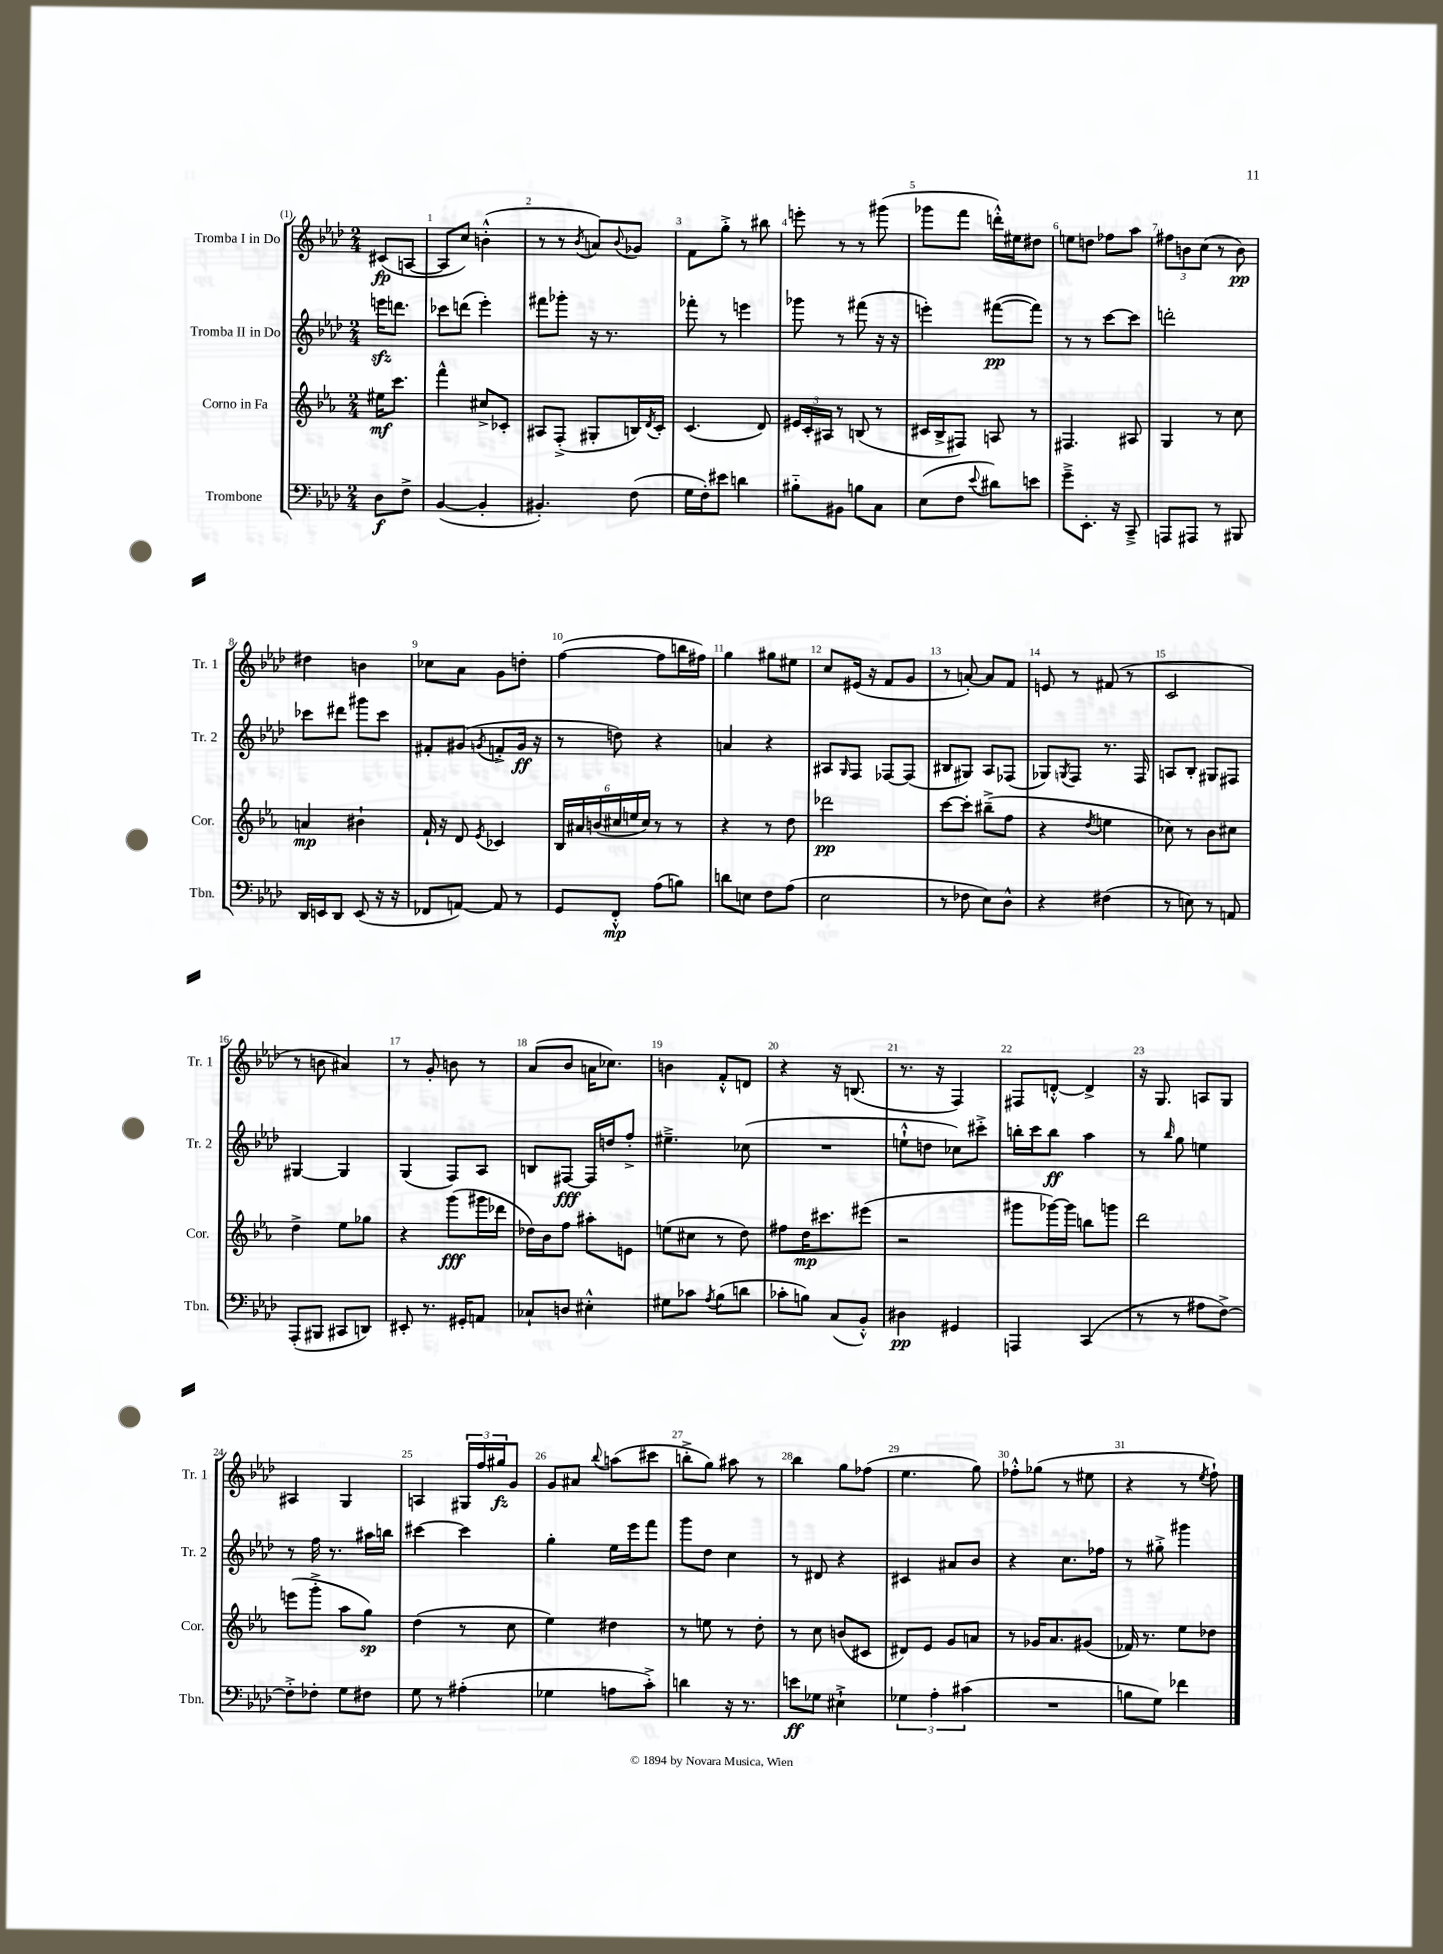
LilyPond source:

<<
\new StaffGroup <<
\new Staff = "s0" \with { instrumentName = "Tromba I in Do" shortInstrumentName = "Tr. 1" } {
    \clef treble \key aes \major \numericTimeSignature \time 2/4 \partial 4
    cis'8\fp( a8~ |
    a8 c''8) b'4-.-^( |
    r8 r8 \acciaccatura { bes'8 } a'8) \appoggiatura { bes'8 } ges'8 |
    f'8 g''8-.-> r8 bis''8 |
    e'''8-. r8 r8 gis'''8( |
    ges'''8 f'''8 d'''16-.-^) eis''16 dis''8 |
    e''8 d''8 fes''8 aes''8 |
    \tuplet 3/2 { fis''8 b'8 c''8( } r8 b'8\pp) |
    dis''4 b'4 |
    ces''8 aes'8 g'8 d''8-. |
    f''4~( f''8 b''16 fis''16) |
    g''4 gis''8 eis''8 |
    c''8 eis'16( r16 f'8 g'8 |
    r8 a'8~-.) a'8 f'8 |
    e'8 r8 fis'8( r8 |
    c'2 |
    r8 b'8 ais'4) |
    r8 g'8-. b'8 r8 |
    aes'8( bes'8 a'16 ces''8.) |
    b'4 f'8-.-^ d'8 |
    r4 r16 b8.( |
    r8. r16 f4) |
    fis8 d'8~-.-^ d'4-> |
    r16 g8. a8 g8 |
    ais4 g4 |
    a4 \tuplet 3/2 { gis16 f''16 gis''16\fz } g'8 |
    g'8 ais'8 \appoggiatura { bes''8 } a''8( cis'''8 |
    b''8-.-> g''8) ais''8 r8 |
    bes''4 g''8 fes''8( |
    ees''4. g''8) |
    fes''8-.-^ ges''8( r8 eis''8 |
    r4 r8 \acciaccatura { ees''8 } f''8-!) \bar "|." |
}
\new Staff = "s1" \with { instrumentName = "Tromba II in Do" shortInstrumentName = "Tr. 2" } {
    \clef treble \key aes \major \numericTimeSignature \time 2/4 \partial 4
    e'''16\sfz d'''8. |
    ces'''8 d'''8( ees'''4-.) |
    fis'''8 ges'''8-. r16 r8. |
    fes'''8-. r8 e'''4 |
    ges'''8 r8 fis'''8( r16 r16 |
    e'''4-.) fis'''8~\pp( fis'''8) |
    r8 r8 c'''8~ c'''8 |
    d'''2-. |
    ces'''8 dis'''8 gis'''8 ces'''8 |
    fis'8-. gis'8( \acciaccatura { g'8 } f'8-.-> g'16\ff r16 |
    r8 d''8) r4 |
    a'4 r4 |
    ais8 \grace { g16 } f8 fes8~ fes8( |
    bis8 gis8) aes8 fes8( |
    ges8) \acciaccatura { g8 } f8 r8. f16 |
    a8 bes8-. gis8 fis8 |
    gis4~ gis4 |
    g4( f8) aes8 |
    b8 fis8~\fff fis16 d''16 f''8-.-> |
    eis''4.---> ces''8( |
    R2 |
    e''8-!-^ d''8 ces''8) cis'''8-.-> |
    b''16-. c'''16 b''8\ff aes''4 |
    r8 \grace { bes''16 } g''8 e''4 |
    r8 f''16 r8. ais''16 b''16 |
    cis'''4~ cis'''4 |
    g''4-. ees''16 ees'''16 f'''8 |
    g'''8 des''8 c''4 |
    r8 dis'8 r4 |
    cis'4 ais'8 bes'8 |
    r4 c''8. fes''16 |
    r8 gis''8-.-> gis'''4 \bar "|." |
}
\new Staff = "s2" \with { instrumentName = "Corno in Fa" shortInstrumentName = "Cor." } {
    \clef treble \key ees \major \numericTimeSignature \time 2/4 \partial 4
    eis''16\mf c'''8. |
    f'''4-^ cis''8-> ces'8-. |
    ais8 f8-.->( gis8-. b16) \acciaccatura { d'8 } c'16-. |
    c'4.( d'8) |
    \tuplet 3/2 { eis'16 c'16-. ais16 } r8 b8( r8 |
    cis'16 bes16-> fis8) a8 r8 |
    fis4. ais8 |
    g4 r8 c''8 |
    a'4\mp bis'4-! |
    f'16-! r16 d'8 \acciaccatura { ees'8 } ces'4 |
    \tuplet 6/4 { bes16 ais'16 b'16( cis''16 e''16 cis''16) } r8 r8 |
    r4 r8 d''8 |
    des'''2\pp |
    c'''8~ c'''8-. bis''8--->( f''8 |
    r4 \acciaccatura { d''8 } e''4 |
    ces''8) r8 bes'8 cis''8 |
    d''4-> ees''8 ges''8 |
    r4 g'''8\fff( gis'''16 des'''16 |
    des''16) bes'16 f''8 ais''8-. e'8 |
    e''8( cis''8 r8 d''8) |
    fis''8 d''16\mp cis'''8. eis'''8( |
    r2 |
    gis'''8 ges'''16~) ges'''16 b''8 g'''8 |
    d'''2 |
    e'''8( g'''8-.-> aes''8 g''8\sp) |
    d''4( r8 c''8 |
    ees''4) dis''4 |
    r8 e''8 r8 d''8-. |
    r8 c''8 b'8( cis'8 |
    dis'8) ees'8 g'8 a'8 |
    r8 ges'16 aes'8. gis'8( |
    fes'16) r8. ees''8 des''8 \bar "|." |
}
\new Staff = "s3" \with { instrumentName = "Trombone" shortInstrumentName = "Tbn." } {
    \clef bass \key aes \major \numericTimeSignature \time 2/4 \partial 4
    des8\f f8-> |
    bes,4~( bes,4-. |
    bis,4.-.) f8( |
    g16 f16-.) eis'8 d'4 |
    bis8-_ bis,8 b8 c8 |
    ees8( f8 \appoggiatura { ees'8 } dis'8) e'8 |
    g'8---> ees,8.-. r16 c,8---> |
    a,,8 ais,,8 r8 bis,,8 |
    des,16 e,16 des,8 e,8( r16 r16 |
    fes,8 a,8~) a,8 r8 |
    g,8 f,8-.-^\mp aes8( b8) |
    d'8 e8 f8 aes8( |
    ees2 |
    r8 fes8 ees8) des8-^ |
    r4 fis4( |
    r8 e8) r8 a,8 |
    aes,,8-.( bis,,8 cis,8 d,8) |
    eis,8-. r8. gis,16-. a,8 |
    ces8-! d8 eis4-.-^ |
    gis8 ces'8 \acciaccatura { aes8 } bes8( d'8 |
    ces'8-. b8) c8( bes,8-.-^) |
    dis4\pp gis,4 |
    a,,4 c,4( |
    r8 r8 ais8 f8~->) |
    f8-.-> fes8-. g8 fis8 |
    g8 r8 ais4-.( |
    ges4 a8 c'8-.->) |
    d'4 r16 r8. |
    e'8\ff ges8 eis4-!-> |
    \tuplet 3/2 { ges4 aes4-. cis'4( } |
    R2 |
    b8 g8) fes'4 \bar "|." |
}
>>
>>
\layout { \context { \Score \override BarNumber.break-visibility = ##(#f #t #t) barNumberVisibility = #all-bar-numbers-visible } }
